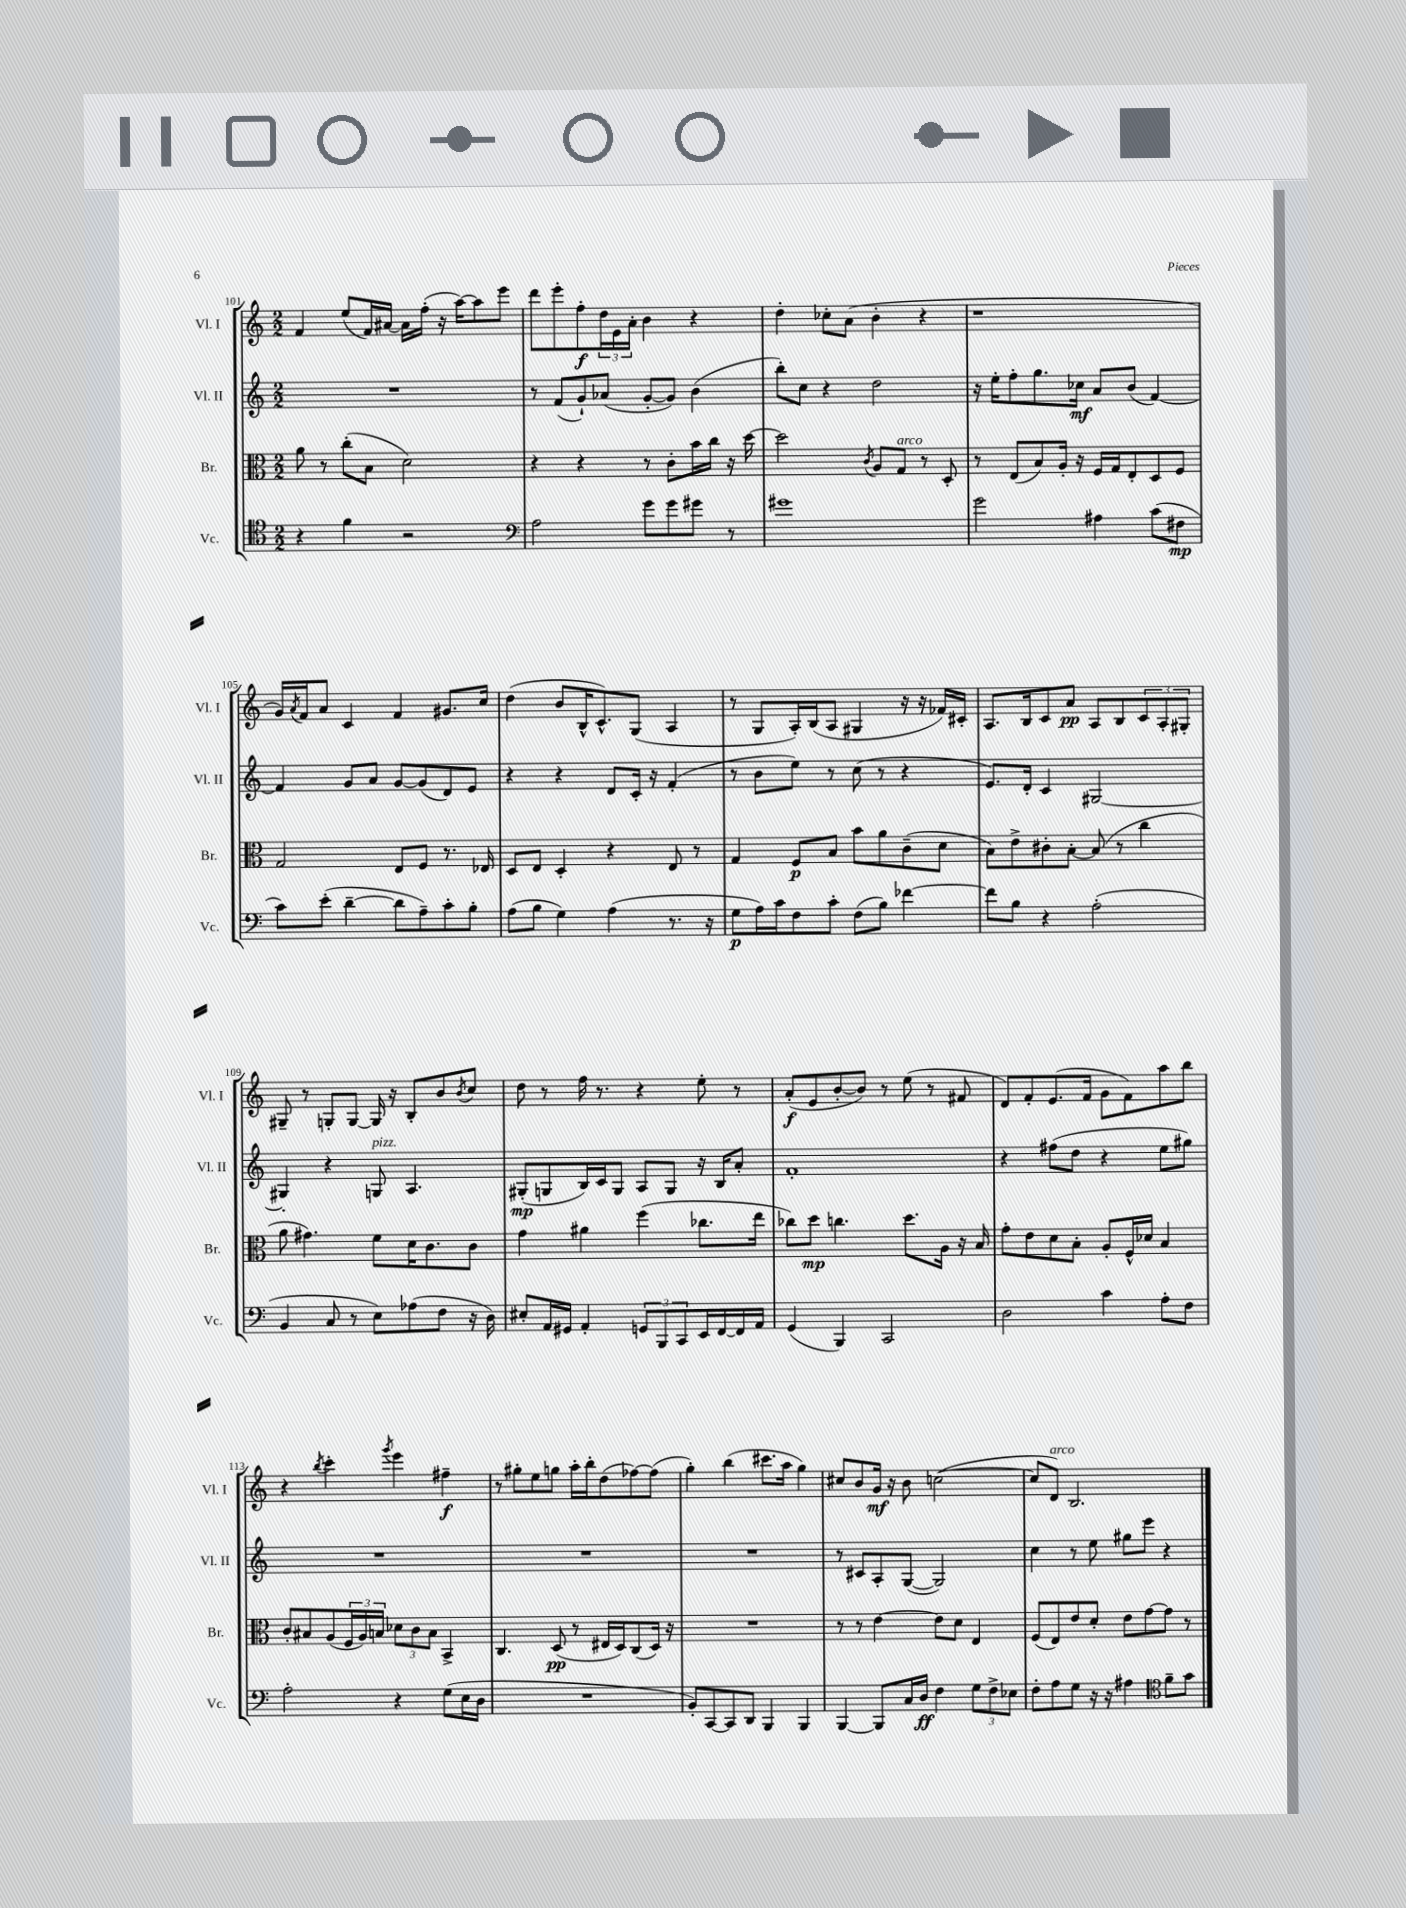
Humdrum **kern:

**kern	**kern	**kern	**kern
*staff4	*staff3	*staff2	*staff1
*clefC4	*clefC3	*clefG2	*clefG2
*k[]	*k[]	*k[]	*k[]
*M2/2	*M2/2	*M2/2	*M2/2
4r	8a	1r	4f
.	8r	.	.
4f	(8cc'	.	(8ee
.	8B	.	16f)
.	.	.	[16a#
2r	2d)	.	16a#]
.	.	.	(16ff'
.	.	.	16r
.	.	.	[16aa)
.	.	.	8aa]
.	.	.	8eee
=	=	=	=
*clefF4	*	*	*
2A	4r	8r	8ddd
.	.	(8f	8eee'
.	4r	8g`)	8ff'
.	.	(8a-	24dd
.	.	.	24e
.	.	.	24a'
8g	8r	[8g'	4b
8g	8c'	8g])	.
8g#	16b	(4b	4r
.	16cc	.	.
8r	16r	.	.
.	[16dd	.	.
=	=	=	=
1g#	2dd]	8bb')	4dd'
.	.	8cc	.
.	.	4r	8cc-'
.	.	.	(8a
.	8qc	.	.
.	8A	2dd	4b'
.	8G	.	.
.	8r	.	4r
.	8D'	.	.
=	=	=	=
2g	8r	16r	1r
.	.	16ee'	.
.	(8E	8ff'	.
.	8B)	8.gg	.
.	16A'	.	.
.	16r	16cc-	.
4A#	16F	8a	.
.	16G	.	.
.	8E'	(8b	.
(8c	8D	[4f)	.
8F#	8F	.	.
=	=	=	=
8c)	2G	4f]	16g)
.	.	.	8qa
.	.	.	16f
(8e'	.	.	8a
[4d~	.	8g	4c
.	.	8a	.
8d]	8E	[8g	4f
8A~)	8F	(8g]	.
8c'	8.r	8d)	8.g#
8B'	.	8e	.
.	16E-	.	16cc
=	=	=	=
(8A	8D	4r	(4dd
8B	8E	.	.
4G)	4D'	4r	8b
.	.	.	16B^^
.	.	.	8.c^^)
(4A	4r	8d	.
.	.	16c'	(8G
.	.	16r	.
8.r	8E	(4f'	4A
.	8r	.	.
16r	.	.	.
=	=	=	=
8G	4G	8r	8r
16A)	.	8b	8G
16c	.	.	.
8F	8F	8ee)	16A')
.	.	.	(16B
8c'	8B	8r	8A
(8F	8b	(8cc	4G#
8B)	8a	8r	.
[4f-	(8c~	4r	16r
.	.	.	16r
.	8d	.	16f-)
.	.	.	16c#'
=	=	=	=
8f-]	8B)	8.e)	8.A
8B	8e^	.	.
.	.	16d'	16B
4r	8c#'	4c	8c
.	[8B'	.	8a
(2A'	(8B]	[2G#	8A
.	8r	.	8B
.	4cc	.	12c
.	.	.	12A'
.	.	.	12G#'
=	=	=	=
4BB	8a	4G#']	8G#~
.	4.g#)	.	8r
8C	.	4r	8G'
8r	.	.	[8G
8E)	8f	8G	16G]
.	.	.	16r
(8A-	16d	4.A	8B'
.	8.c	.	.
8F	.	.	8b
.	.	.	8qb
16r	8c	.	8cc
16D)	.	.	.
=	=	=	=
8E#'	4g	(8G#'	8dd
16AA	.	8G	8r
16GG#	.	.	.
4AA'	4a#	16B)	16ff
.	.	16c	8.r
.	.	8G	.
12GG	(4ff	8A	4r
12BBB	.	.	.
.	.	8G	.
12CC	.	.	.
16EE	8.cc-	16r	8ee'
[16FF	.	16B	.
16FF]	.	8a'	8r
16AA	16ee	.	.
=	=	=	=
(4GG	8cc-)	1f'	(8a'
.	8dd	.	8e
4BBB)	4.cc	.	[8b'
.	.	.	8b])
2CC	.	.	8r
.	8.dd	.	(8ee
.	.	.	8r
.	16A	.	.
.	16r	.	8f#
.	16B	.	.
=	=	=	=
2D	8g'	4r	8d)
.	8e	.	8f'
.	8d	(8ff#	(8.e
.	8B'	8dd	.
.	.	.	16f
4c	8A'	4r	8g
.	16F^^	.	8f)
.	16d-	.	.
8A'	4B	8ee	8aa
8F	.	8gg#)	8bb
=	=	=	=
2A'	8c'	1r	4r
.	8B#	.	.
.	.	.	8qbb
.	(8A	.	4ccc'
.	24F	.	.
.	24A)	.	.
.	24B	.	.
.	.	.	8qggg
4r	12d-	.	4eee
.	12c	.	.
.	12B	.	.
(8G	4BB^	.	4ff#~
16E	.	.	.
16D	.	.	.
=	=	=	=
1r	4.C	1r	8r
.	.	.	8gg#'
.	.	.	8ee
.	(8D	.	8gg
.	8r	.	16aa'
.	.	.	16bb'
.	16E#	.	(8dd
.	16D)	.	.
.	(8C	.	[8ff-)
.	16D)	.	(8ff-]
.	16r	.	.
=	=	=	=
8BB')	1r	1r	4gg')
[8CC	.	.	.
8CC]	.	.	(4bb
8DD	.	.	.
4BBB	.	.	8.ccc#
.	.	.	16aa
4BBB	.	.	4gg)
=	=	=	=
[4BBB	8r	8r	8cc#
.	8r	8c#	8b
8BBB]	[4e	8A'	16g
.	.	.	16r
16C	.	([8G	8b
16D	.	.	.
4F	8e]	2G])	([2cc
.	8d	.	.
12G	4E	.	.
12F^	.	.	.
12E-	.	.	.
=	=	=	=
8F'	(8F	4cc	8cc]
8A	8E)	.	8d)
8G	8e	8r	2.B
16r	8d'	8ee	.
16r	.	.	.
4A#	8e	8gg#	.
.	[8g	8eee	.
*clefC4	*	*	*
8f~	8g]	4r	.
8g	8r	.	.
==	==	==	==
*-	*-	*-	*-
